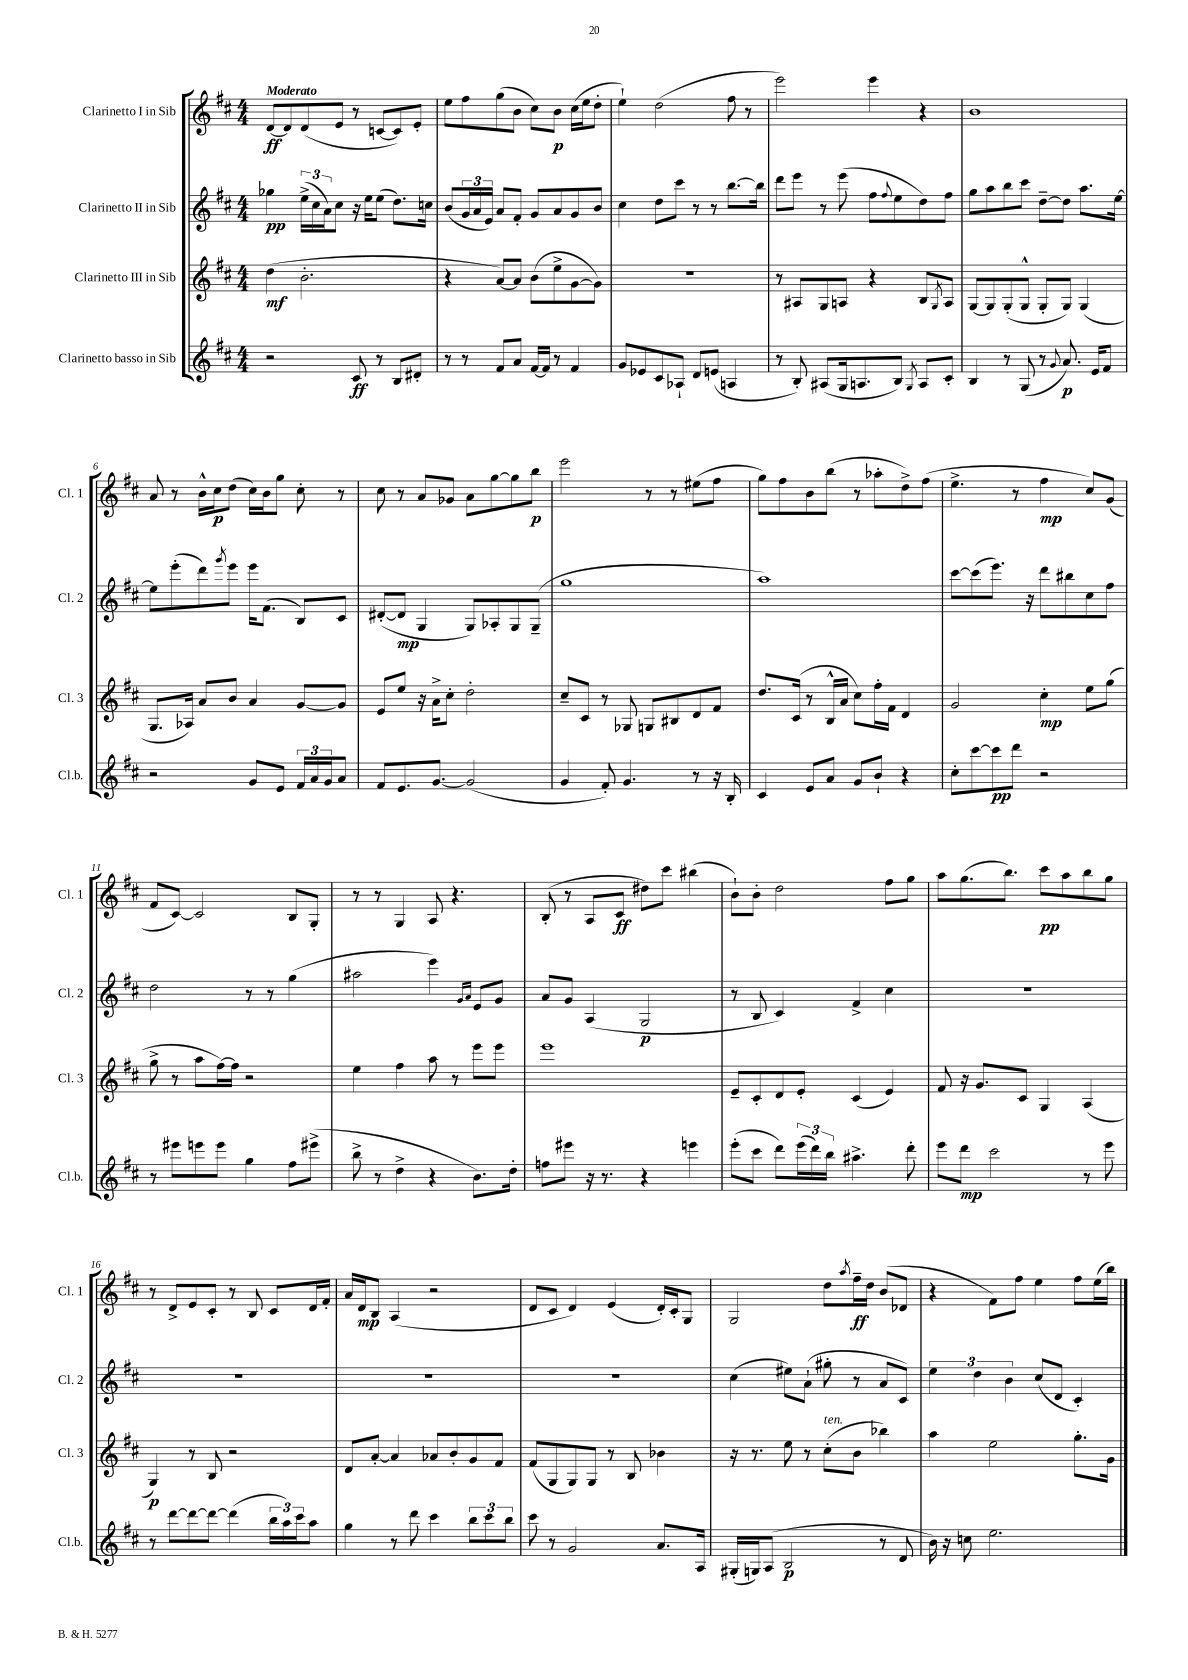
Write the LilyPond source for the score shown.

<<
\new StaffGroup <<
\new Staff = "s0" \with { instrumentName = "Clarinetto I in Sib" shortInstrumentName = "Cl. 1" } {
    \clef treble \key d \major \numericTimeSignature \time 4/4 \tempo "Moderato"
    d'8~\ff d'8 d'8( e'8 r8 c'8~ c'8) e'8-. |
    e''8 fis''8 g''8( b'8 cis''8) b'8\p cis''16( e''16 d''8-. |
    e''4-!) d''2( fis''8 r8 |
    e'''2) e'''4 r4 |
    b'1 |
    a'8 r8 b'16-^ cis''16\p d''8( cis''16) b'16 g''8 cis''8-. r8 |
    cis''8 r8 a'8 ges'8 a'8 g''8~ g''8 b''8\p |
    e'''2 r8 r8 eis''8( fis''8 |
    g''8) fis''8 b'8 b''8( r8 aes''8-. d''8->) fis''8( |
    e''4.-> r8 fis''4\mp cis''8) g'8( |
    fis'8 cis'8~) cis'2 b8 g8-. |
    r8 r8 g4 a8 r4. |
    b8-.( r8 a8 cis'8\ff dis''8) cis'''8 bis''4( |
    b'8-!) b'8-. d''2 fis''8 g''8 |
    a''8 g''8.( b''8.) cis'''8\pp a''8 b''8 g''8 |
    r8 d'8-> e'8 cis'8-. r8 b8 cis'8 d'16 fis'16-. |
    a'16 d'16\mp b8 a4( r2 |
    d'8 cis'8 d'4) e'4( d'16-.) cis'16-. g8 |
    g2 d''8 \acciaccatura { a''8 } fis''16--\ff d''16 b'8( des'8 |
    r4 fis'8) fis''8 e''4 fis''8 e''16( b''16) \bar "|." |
}
\new Staff = "s1" \with { instrumentName = "Clarinetto II in Sib" shortInstrumentName = "Cl. 2" } {
    \clef treble \key d \major \numericTimeSignature \time 4/4
    ges''4\pp \tuplet 3/2 { e''16->( cis''16 a'16) } cis''8 r16 e''16 e''8( d''8.) c''16 |
    b'8( \tuplet 3/2 { g'16 a'16 e'16) } a'8 fis'8-. g'8 a'8 g'8 b'8 |
    cis''4 d''8 cis'''8 r8 r8 b''8.~ b''16 |
    d'''8 e'''8 r8 e'''8( fis''8 \appoggiatura { fis''8 } e''8 d''8) fis''8 |
    g''8 a''8 b''8 cis'''8 d''8~-- d''8 a''8. e''16~ |
    e''8 e'''8-.( d'''8) \acciaccatura { g'''8 } e'''8 e'''16 fis'8.( b8) cis'8 |
    dis'8~-.( dis'8\mp g4 g8) aes8-. g8 g8--( |
    g''1 |
    a''1) |
    cis'''8~ cis'''8( e'''8.) r16 d'''8 bis''8 cis''8 fis''8 |
    d''2 r8 r8 g''4( |
    ais''2 e'''4) \grace { g'16 a'16 } e'8 g'8 |
    a'8 g'8 a4( g2\p |
    r8 b8 cis'4) fis'4-> cis''4 |
    R1 |
    R1 |
    R1 |
    R1 |
    cis''4( eis''8) a'8-!( gis''8-. r8 a'8 cis'8) |
    \tuplet 3/2 { e''4 d''4 b'4 } cis''8( d'8 cis'4-.) \bar "|." |
}
\new Staff = "s2" \with { instrumentName = "Clarinetto III in Sib" shortInstrumentName = "Cl. 3" } {
    \clef treble \key d \major \numericTimeSignature \time 4/4
    d''4\mf( b'2.-. |
    r4 a'8~) a'8 b'8( e''8-> g'8~ g'8) |
    R1 |
    r8 ais8 g8 a8 r4 b8 \acciaccatura { g8 } a8 |
    g8~ g8 g8-.( g8-^ g8-. g8) g4( |
    g8. aes16) a'8 b'8 a'4 g'8~ g'8 |
    e'8 e''8 r16 a'16-> cis''8-. d''2-. |
    cis''8-- cis'8 r8 ges8 g8 bis8 d'8 fis'8 |
    d''8. cis'16( r8 b16-^ a'16 cis''8) fis''16-. fis'16 d'4 |
    g'2 cis''4-.\mp e''8 g''8( |
    g''8-> r8 a''8 fis''16~) fis''16 r2 |
    e''4 fis''4 a''8 r8 e'''8 e'''8 |
    e'''1 |
    e'8-- cis'8-. d'8 e'8-. cis'4( e'4) |
    fis'8 r16 g'8. cis'8 g4 a4( |
    g4\p) r8 b8 r2 |
    d'8 a'8~-. a'4 aes'8 b'8-. g'8 fis'8 |
    fis'8( g8 g8) g8 r8 b8 bes'4 |
    r16 r8. e''8 r8 cis''8-.^\markup { \italic "ten." }( b'8 bes''4) |
    a''4 e''2 g''8.-. g'16 \bar "|." |
}
\new Staff = "s3" \with { instrumentName = "Clarinetto basso in Sib" shortInstrumentName = "Cl.b." } {
    \clef treble \key d \major \numericTimeSignature \time 4/4
    r2 cis'8\ff r8 b8 dis'8-. |
    r8 r8 fis'8 a'8 fis'16~ fis'16 r8 fis'4 |
    g'8 ees'8 cis'8 aes8-! d'8 e'8( a4 |
    r8 b8-.) ais8( g16 a8. b8) \acciaccatura { g8 } a8 cis'8-. |
    b4 r8 g8( r8 \appoggiatura { g'8 } a'8.\p) e'16 fis'8 |
    r2 g'8 e'8 \tuplet 3/2 { fis'16 a'16 g'16 } a'8 |
    fis'8 e'8. g'8.~ g'2( |
    g'4 fis'8-.) g'4. r8 r16 b16-. |
    cis'4 e'8 a'8 g'8 b'8-! r4 |
    cis''8-. cis'''8~ cis'''8\pp d'''8 r2 |
    r8 eis'''8 e'''8 e'''8 g''4 fis''8 eis'''8->( |
    b''8-> r8 d''4-> r4 b'8.) d''16-. |
    f''8 eis'''8 r16 r8. r4 e'''4 |
    e'''8-.( cis'''8 d'''8) \tuplet 3/2 { e'''16( d'''16) b''16 } ais''4.-> d'''8-. |
    e'''8 d'''8\mp cis'''2 r8 e'''8 |
    r8 d'''8~ d'''8~ d'''8~ d'''4( \tuplet 3/2 { b''16 a''16) cis'''16 } a''8 |
    g''4 r8 d'''8 cis'''4 \tuplet 3/2 { b''8 cis'''8 b''8 } |
    cis'''8 r8 g'2 a'8. a16 |
    gis16-.( g16) a8( b2\p r8 d'8 |
    b'16) r16 c''8 e''2. \bar "|." |
}
>>
>>
